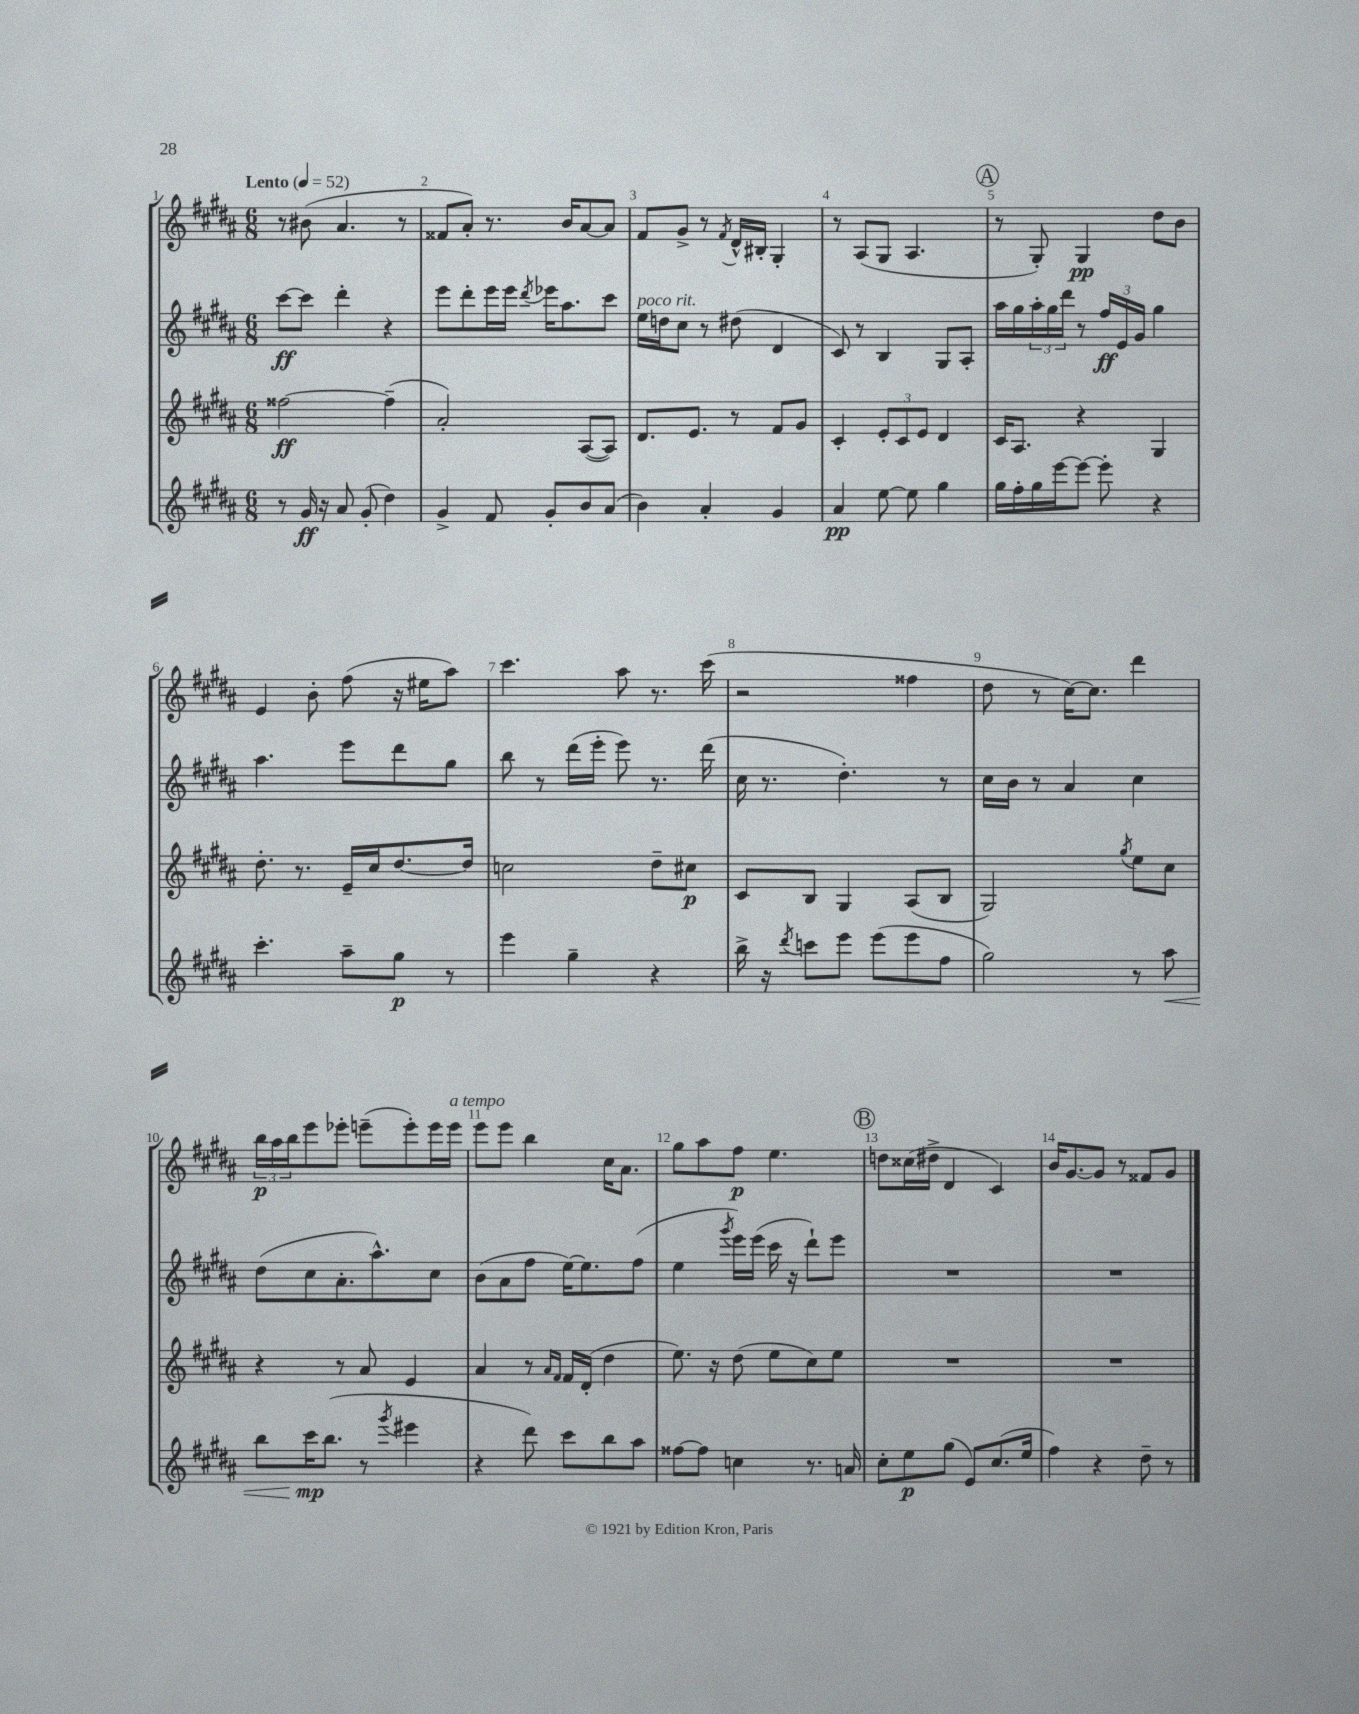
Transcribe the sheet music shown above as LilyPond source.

<<
\new StaffGroup <<
\new Staff = "s0" {
    \clef treble \key b \major \numericTimeSignature \time 6/8 \tempo "Lento" 4 = 52
    r8 bis'8( ais'4. r8 |
    fisis'8 ais'8-.) r8. b'16 ais'8~ ais'8 |
    fis'8 gis'8-> r8 \acciaccatura { fis'8 } dis'16-^ bis16-. gis4-. |
    r8 ais8( gis8 ais4. |
    \mark \markup { \circle "A" } r8 gis8-.) gis4\pp dis''8 b'8 |
    e'4 b'8-. fis''8( r16 eis''16 ais''8) |
    cis'''4. ais''8 r8. cis'''16( |
    r2 fisis''4 |
    dis''8 r8 cis''16~) cis''8. dis'''4 |
    \tuplet 3/2 { b''16\p ais''16 b''16 } e'''8 ees'''8-. e'''8--( e'''8-.) e'''16 e'''16^\markup { \italic "a tempo" } |
    e'''8 e'''8 b''4 cis''16 ais'8. |
    gis''8 ais''8 fis''8\p e''4. |
    \mark \markup { \circle "B" } d''8 cisis''16( dis''16-> dis'4 cis'4) |
    b'16 gis'8.~ gis'8 r8 fisis'8 gis'8 \bar "|." |
}
\new Staff = "s1" {
    \clef treble \key b \major \numericTimeSignature \time 6/8
    cis'''8~\ff cis'''8 dis'''4-. r4 |
    e'''8 dis'''8-. e'''16 e'''16 \acciaccatura { dis'''8 } ees'''16 ais''8. cis'''8 |
    e''16^\markup { \italic "poco rit." } d''16 cis''8 r8 dis''8( dis'4 |
    cis'8) r8 b4 gis8 ais8-. |
    \mark \markup { \circle "A" } ais''16 gis''16 \tuplet 3/2 { ais''16-. gis''16 dis'''16 } r8 \tuplet 3/2 { fis''16\ff e'16 gis'16 } gis''4 |
    ais''4. e'''8 dis'''8 gis''8 |
    b''8 r8 dis'''16( e'''16-. e'''8) r8. dis'''16( |
    cis''16 r8. dis''4.-.) r8 |
    cis''16 b'16 r8 ais'4 cis''4 |
    dis''8( cis''8 ais'8.-. ais''8.-^) cis''8 |
    b'8( ais'8 fis''8 e''16~) e''8. fis''8( |
    e''4 \acciaccatura { gis'''8 } e'''16) e'''16( cis'''16 r16 dis'''8-!) e'''8 |
    \mark \markup { \circle "B" } R2. |
    R2. \bar "|." |
}
\new Staff = "s2" {
    \clef treble \key b \major \numericTimeSignature \time 6/8
    fisis''2~\ff fisis''4--( |
    ais'2-.) ais8~( ais8) |
    dis'8. e'8. r8 fis'8 gis'8 |
    cis'4-. \tuplet 3/2 { e'8-. cis'8 e'8 } dis'4 |
    \mark \markup { \circle "A" } cis'16 ais8. r4 gis4 |
    dis''8.-. r8. e'16-- cis''16 dis''8.~ dis''16 |
    c''2 dis''8-- cis''8\p |
    cis'8 b8 gis4 ais8( b8 |
    gis2) \acciaccatura { gis''8 } e''8 cis''8 |
    r4 r8 ais'8 e'4 |
    ais'4 r8 \grace { ais'16 fis'16 } fis'16 dis'16-.( dis''4 |
    e''8.) r16 dis''8( e''8 cis''8) e''8 |
    \mark \markup { \circle "B" } R2. |
    R2. \bar "|." |
}
\new Staff = "s3" {
    \clef treble \key b \major \numericTimeSignature \time 6/8
    r8 gis'16\ff r16 ais'8 gis'8-.( dis''4) |
    gis'4-> fis'8 gis'8-. b'8 ais'8( |
    b'4) ais'4-. gis'4 |
    ais'4\pp e''8~ e''8 gis''4 |
    \mark \markup { \circle "A" } gis''16 fis''16-. gis''16 e'''16~ e'''8~ e'''8-. r4 |
    cis'''4.-. ais''8-- gis''8\p r8 |
    e'''4 gis''4-- r4 |
    b''16-> r16 \acciaccatura { dis'''8 } c'''8 e'''8 e'''8( e'''8 fis''8 |
    gis''2) r8 ais''8\< |
    b''8 cis'''16\mp\! b''8.( r8 \acciaccatura { gis'''8 } eis'''4 |
    r4 dis'''8) cis'''8 b''8 ais''8 |
    fisis''8~ fisis''8 c''4 r8. a'16 |
    \mark \markup { \circle "B" } cis''8-. e''8\p gis''8( e'8) cis''8.( e''16 |
    fis''4) r4 dis''8-- r8 \bar "|." |
}
>>
>>
\layout { \context { \Score \override BarNumber.break-visibility = ##(#f #t #t) barNumberVisibility = #all-bar-numbers-visible } }
